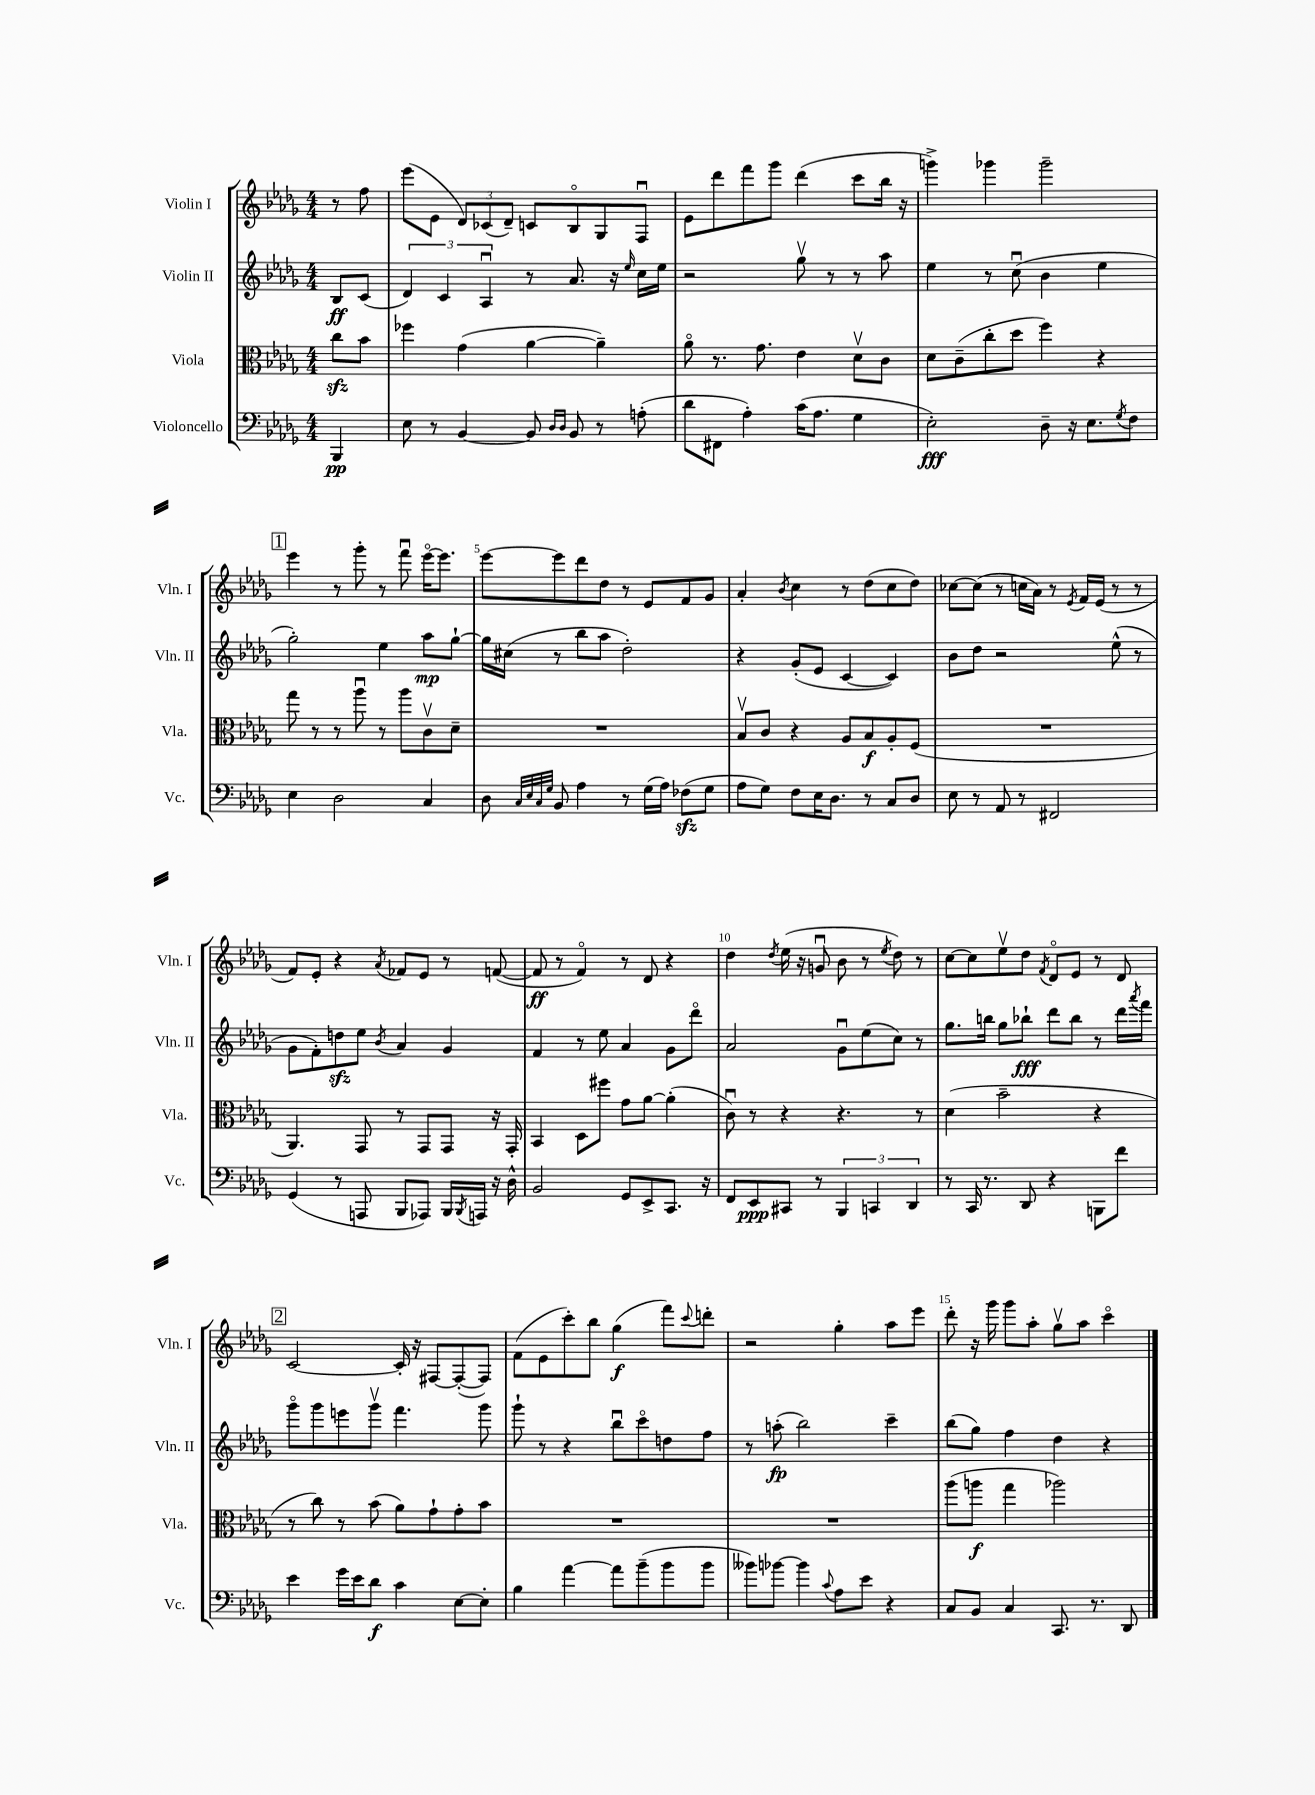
<<
\new StaffGroup <<
\new Staff = "s0" \with { instrumentName = "Violin I" shortInstrumentName = "Vln. I" } {
    \clef treble \key des \major \numericTimeSignature \time 4/4 \partial 4
    r8 f''8 |
    ees'''8( ees'8 \tuplet 3/2 { des'8) ces'8( des'8--) } c'8 bes8\flageolet ges8 f8\downbow |
    ees'8 des'''8 f'''8 ges'''8 des'''4( c'''8 bes''16 r16 |
    g'''4->) ges'''4 ges'''2-- |
    \mark \markup { \box "1" } ees'''4 r8 ges'''8-. r8 f'''8\downbow ees'''16~\flageolet ees'''8. |
    ees'''8~ ees'''8 des'''8 des''8 r8 ees'8 f'8 ges'8 |
    aes'4-. \acciaccatura { bes'8 } c''4 r8 des''8( c''8 des''8) |
    ces''8~ ces''8( r8 c''16 aes'16) r8 \acciaccatura { ees'8 } f'16 ees'16( r8 r8 |
    f'8) ees'8-. r4 \acciaccatura { aes'8 } fes'8 ees'8 r8 f'8~( |
    f'8\ff r8 f'4\flageolet) r8 des'8 r4 |
    des''4 \acciaccatura { des''8 } ees''16( r16 g'8\downbow bes'8 r8 \acciaccatura { ees''8 } des''8) r8 |
    c''8~ c''8 ees''8\upbow des''8 \acciaccatura { f'8 } des'8\flageolet ees'8 r8 des'8 |
    \mark \markup { \box "2" } c'2~ c'16-. r16 fis8~ fis8~-.( fis8) |
    f'8( ees'8 c'''8-.) bes''8 ges''4\f( f'''8) \appoggiatura { c'''8 } d'''8-. |
    r2 ges''4-. aes''8 ees'''8 |
    des'''8-. r16 ges'''16 ges'''8 aes''8-. ges''8\upbow aes''8 c'''4\flageolet \bar "|." |
}
\new Staff = "s1" \with { instrumentName = "Violin II" shortInstrumentName = "Vln. II" } {
    \clef treble \key des \major \numericTimeSignature \time 4/4 \partial 4
    bes8\ff c'8( |
    \tuplet 3/2 { des'4) c'4 aes4\downbow } r8 aes'8. r16 \grace { ees''16 } c''16 ees''16 |
    r2 ges''8\upbow r8 r8 aes''8 |
    ees''4 r8 c''8\downbow( bes'4 ees''4 |
    \mark \markup { \box "1" } ges''2-.) ees''4 aes''8\mp ges''8~-! |
    ges''16 cis''16( r8 bes''8 aes''8 des''2-.) |
    r4 ges'8-.( ees'8 c'4~ c'4) |
    bes'8 des''8 r2 ees''8-^( r8 |
    ges'8 f'8-.) d''8\sfz ees''8 \acciaccatura { bes'8 } aes'4 ges'4 |
    f'4 r8 ees''8 aes'4 ges'8 des'''8\flageolet |
    aes'2 ges'8\downbow ees''8( c''8) r8 |
    ges''8. b''16 ges''8 bes''8-!\fff des'''8 bes''8 r8 des'''16 \acciaccatura { aes'''8 } f'''16 |
    \mark \markup { \box "2" } ges'''8\flageolet ges'''8 e'''8 ges'''8\upbow f'''4. ges'''8 |
    ges'''8-! r8 r4 bes''8\downbow c'''8\flageolet d''8 f''8 |
    r8 a''8-.\fp( bes''2) c'''4-- |
    bes''8( ges''8) f''4 des''4 r4 \bar "|." |
}
\new Staff = "s2" \with { instrumentName = "Viola" shortInstrumentName = "Vla." } {
    \clef alto \key des \major \numericTimeSignature \time 4/4 \partial 4
    c''8\sfz bes'8 |
    fes''4 ges'4( aes'4~ aes'4--) |
    aes'8\flageolet r8. ges'8. ees'4 des'8\upbow c'8 |
    des'8 c'8--( c''8-. des''8 f''4) r4 |
    \mark \markup { \box "1" } ges''8 r8 r8 aes''8\downbow r8 aes''8 c'8\upbow des'8-- |
    R1 |
    bes8\upbow c'8 r4 aes8 bes8\f aes8-. f8( |
    R1 |
    aes,4.) ges,8 r8 ges,8 ges,8 r16 ges,16-. |
    bes,4 des8 fis''8 ges'8 aes'8~ aes'4-.( |
    c'8\downbow) r8 r4 r4. r8 |
    des'4( bes'2-- r4 |
    \mark \markup { \box "2" } r8 c''8) r8 bes'8( aes'8) ges'8-! ges'8-. bes'8 |
    R1 |
    R1 |
    aes''8( a''8\f ges''4 aes''2) \bar "|." |
}
\new Staff = "s3" \with { instrumentName = "Violoncello" shortInstrumentName = "Vc." } {
    \clef bass \key des \major \numericTimeSignature \time 4/4 \partial 4
    bes,,4\pp |
    ees8 r8 bes,4~ bes,8 \grace { des16 des16 } bes,8 r8 a8-.( |
    des'8 fis,8 aes4-.) c'16( aes8. ges4 |
    ees2-.\fff) des8-- r16 ees8. \acciaccatura { ges8 } f8 |
    \mark \markup { \box "1" } ees4 des2 c4 |
    des8 \grace { c32 ees32 c32 ges32 } bes,8 aes4 r8 ges16( aes16) fes8\sfz( ges8 |
    aes8 ges8) f8 ees16 des8. r8 c8 des8 |
    ees8 r8 aes,8 r8 fis,2 |
    ges,4( r8 a,,8 bes,,8 aes,,8) bes,,16 \acciaccatura { bes,,8 } a,,16 r16 des16-^ |
    bes,2 ges,8 ees,8-> c,8. r16 |
    f,8 ees,8\ppp cis,8 r8 \tuplet 3/2 { bes,,4 c,4 des,4 } |
    r8 c,16 r8. des,8 r4 b,,8 f'8 |
    \mark \markup { \box "2" } ees'4 ges'16 ees'16 des'8\f c'4 ees8~ ees8-. |
    bes4 aes'4~ aes'8 bes'8--( bes'8 bes'8 |
    beses'8) bes'8~ bes'4 \appoggiatura { c'8 } aes8 ees'8 r4 |
    c8 bes,8 c4 c,8. r8. des,8 \bar "|." |
}
>>
>>
\layout { \context { \Score \override BarNumber.break-visibility = ##(#f #t #t) barNumberVisibility = #(every-nth-bar-number-visible 5) } }
